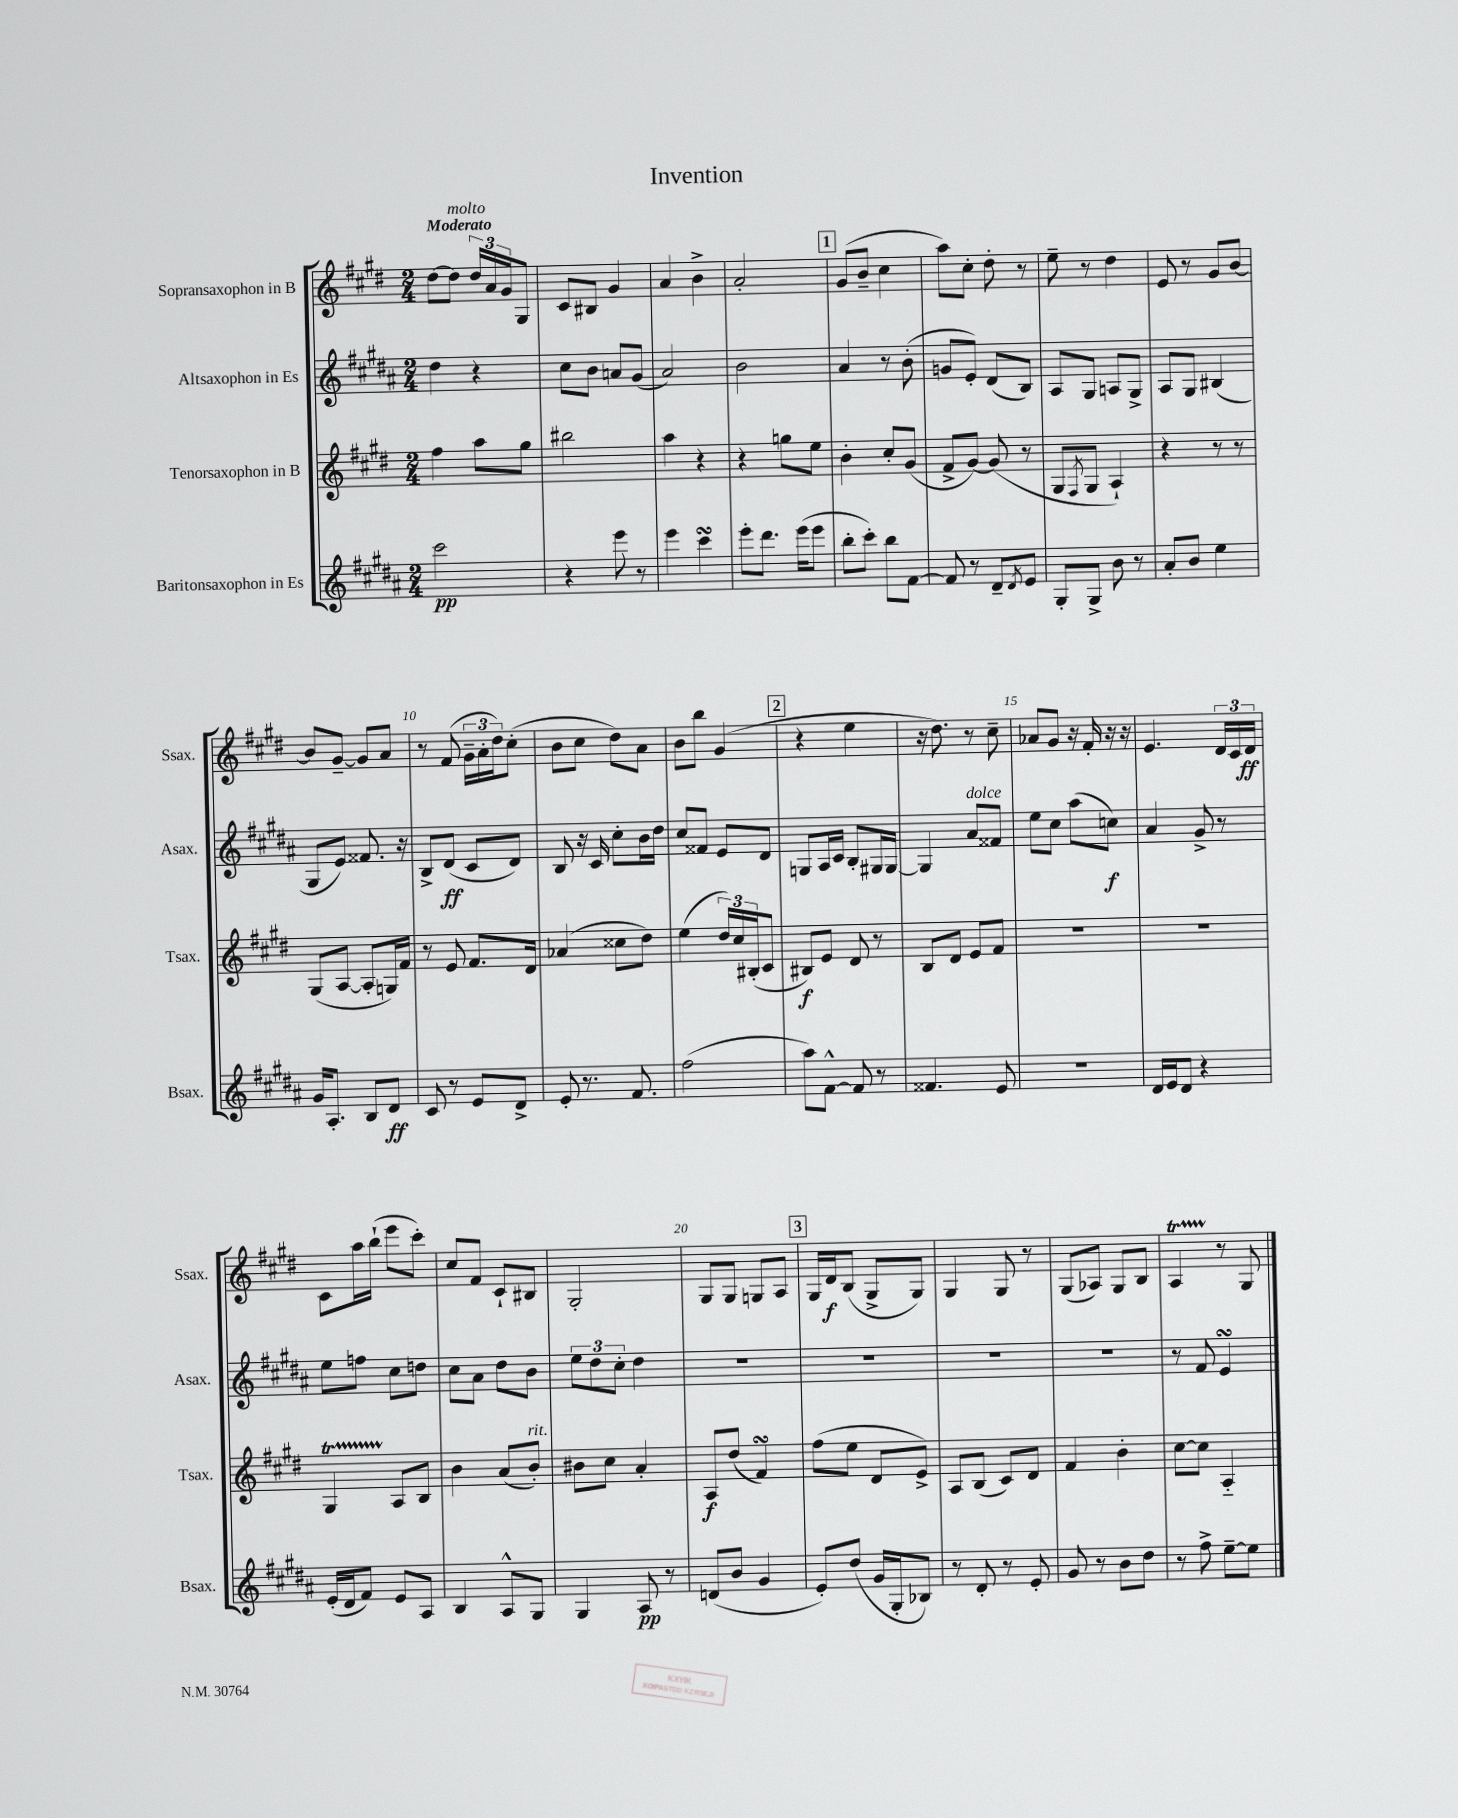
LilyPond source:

\header { title = "Invention" }
<<
\new StaffGroup <<
\new Staff = "s0" \with { instrumentName = "Sopransaxophon in B" shortInstrumentName = "Ssax." } {
    \clef treble \key e \major \numericTimeSignature \time 2/4 \tempo "Moderato"
    dis''8~ dis''8^\markup { \italic "molto" } \tuplet 3/2 { dis''16 a'16 gis'16 } gis8 |
    cis'8 bis8 gis'4 |
    a'4 b'4-> |
    a'2-. |
    \mark \markup { \box "1" } gis'8( b'8-- cis''4 |
    a''8) cis''8-. dis''8-. r8 |
    e''8-- r8 dis''4 |
    e'8 r8 gis'8 b'8~ |
    b'8 gis'8~-- gis'8 a'8 |
    r8 fis'8( \tuplet 3/2 { gis'16-- a'16-. dis''16) } cis''8-.( |
    b'8 cis''8 dis''8) a'8 |
    b'8 b''8 gis'4( |
    \mark \markup { \box "2" } r4 e''4 |
    r16 dis''8.) r8 cis''8-- |
    aes'8 gis'8 r16 fis'16-. r16 r16 |
    e'4. \tuplet 3/2 { dis'16 cis'16 dis'16\ff } |
    cis'8 a''16 b''16-!( e'''8 cis'''8-.) |
    cis''8 fis'8 cis'8-! bis8 |
    gis2-. |
    gis8 gis8 g8 a8 |
    \mark \markup { \box "3" } gis16 dis'16\f b8( gis8-> gis8) |
    gis4 gis8 r8 |
    gis8( aes8) gis8 b8 |
    a4\startTrillSpan r8\stopTrillSpan gis8 \bar "|." |
}
\new Staff = "s1" \with { instrumentName = "Altsaxophon in Es" shortInstrumentName = "Asax." } {
    \clef treble \key b \major \numericTimeSignature \time 2/4
    dis''4 r4 |
    cis''8 b'8 a'8 gis'8( |
    ais'2) |
    b'2 |
    \mark \markup { \box "1" } ais'4 r8 b'8-.( |
    g'8 e'8-.) dis'8( b8) |
    ais8 gis8 a8 gis8-> |
    ais8 gis8 bis4( |
    gis8 e'8) fisis'8. r16 |
    b8-> dis'8\ff( cis'8 dis'8) |
    b8 r16 cis'16 cis''8-. b'16 dis''16 |
    cis''8 fisis'8 e'8 dis'8 |
    \mark \markup { \box "2" } g8 ais16 cis'16 b8-. gis16 gis16~ |
    gis4 ais'8^\markup { \italic "dolce" } fisis'8 |
    e''8 cis''8 ais''8( c''8\f) |
    ais'4 gis'8-> r8 |
    e''8 f''8 cis''8 d''8 |
    cis''8 ais'8 dis''8 b'8 |
    \tuplet 3/2 { e''8 dis''8 cis''8-. } dis''4 |
    R2 |
    \mark \markup { \box "3" } R2 |
    R2 |
    R2 |
    r8 fis'8 e'4\turn \bar "|." |
}
\new Staff = "s2" \with { instrumentName = "Tenorsaxophon in B" shortInstrumentName = "Tsax." } {
    \clef treble \key e \major \numericTimeSignature \time 2/4
    fis''4 a''8 gis''8 |
    bis''2 |
    a''4 r4 |
    r4 g''8 e''8 |
    \mark \markup { \box "1" } b'4-. cis''8-. gis'8( |
    fis'8-> gis'8~) gis'8( r8 |
    gis8 \acciaccatura { fis8 } gis8 a4-!) |
    r4 r8 r8 |
    gis8( a8~ a8-. g16) fis'16 |
    r8 e'8 fis'8. dis'16 |
    aes'4( cisis''8 dis''8) |
    e''4( \tuplet 3/2 { dis''16) cis''16 bis16-.( } cis'8 |
    \mark \markup { \box "2" } bis8\f) e'8 dis'8 r8 |
    b8 dis'8 e'8 fis'8 |
    R2 |
    R2 |
    gis4\startTrillSpan a8\stopTrillSpan b8 |
    b'4 a'8( b'8-.^\markup { \italic "rit." }) |
    bis'8 cis''8 a'4-. |
    a8\f dis''8( fis'4\turn) |
    \mark \markup { \box "3" } fis''8( e''8 dis'8 e'8->) |
    a8 b8( cis'8) dis'8 |
    fis'4 b'4-. |
    cis''8~ cis''8 a4-_ \bar "|." |
}
\new Staff = "s3" \with { instrumentName = "Baritonsaxophon in Es" shortInstrumentName = "Bsax." } {
    \clef treble \key b \major \numericTimeSignature \time 2/4
    cis'''2\pp |
    r4 e'''8 r8 |
    e'''4 cis'''4\turn |
    e'''8-. dis'''8. e'''16( e'''8 |
    \mark \markup { \box "1" } b''8-. cis'''8-.) b''8 fis'8~ |
    fis'8 r8 dis'8-- \acciaccatura { dis'8 } e'8 |
    gis8-. gis8-> b'8 r8 |
    ais'8-. b'8 e''4 |
    gis'16 ais8.-. b8 dis'8\ff |
    cis'8 r8 e'8 dis'8-> |
    e'8-. r8. fis'8. |
    fis''2( |
    \mark \markup { \box "2" } ais''8) fis'8~-^ fis'8 r8 |
    fisis'4. e'8 |
    R2 |
    dis'16 e'16 dis'8 r4 |
    e'16-.( dis'16 fis'8) e'8 ais8 |
    b4 ais8-^ gis8 |
    gis4 ais8\pp r8 |
    d'8( b'8 gis'4 |
    \mark \markup { \box "3" } e'8-.) dis''8( gis'16 gis16-. bes8) |
    r8 dis'8-. r8 e'8-. |
    gis'8 r8 b'8 dis''8 |
    r8 fis''8-> e''8~-- e''8 \bar "|." |
}
>>
>>
\layout { \context { \Score \override BarNumber.break-visibility = ##(#f #t #t) barNumberVisibility = #(every-nth-bar-number-visible 5) } }
